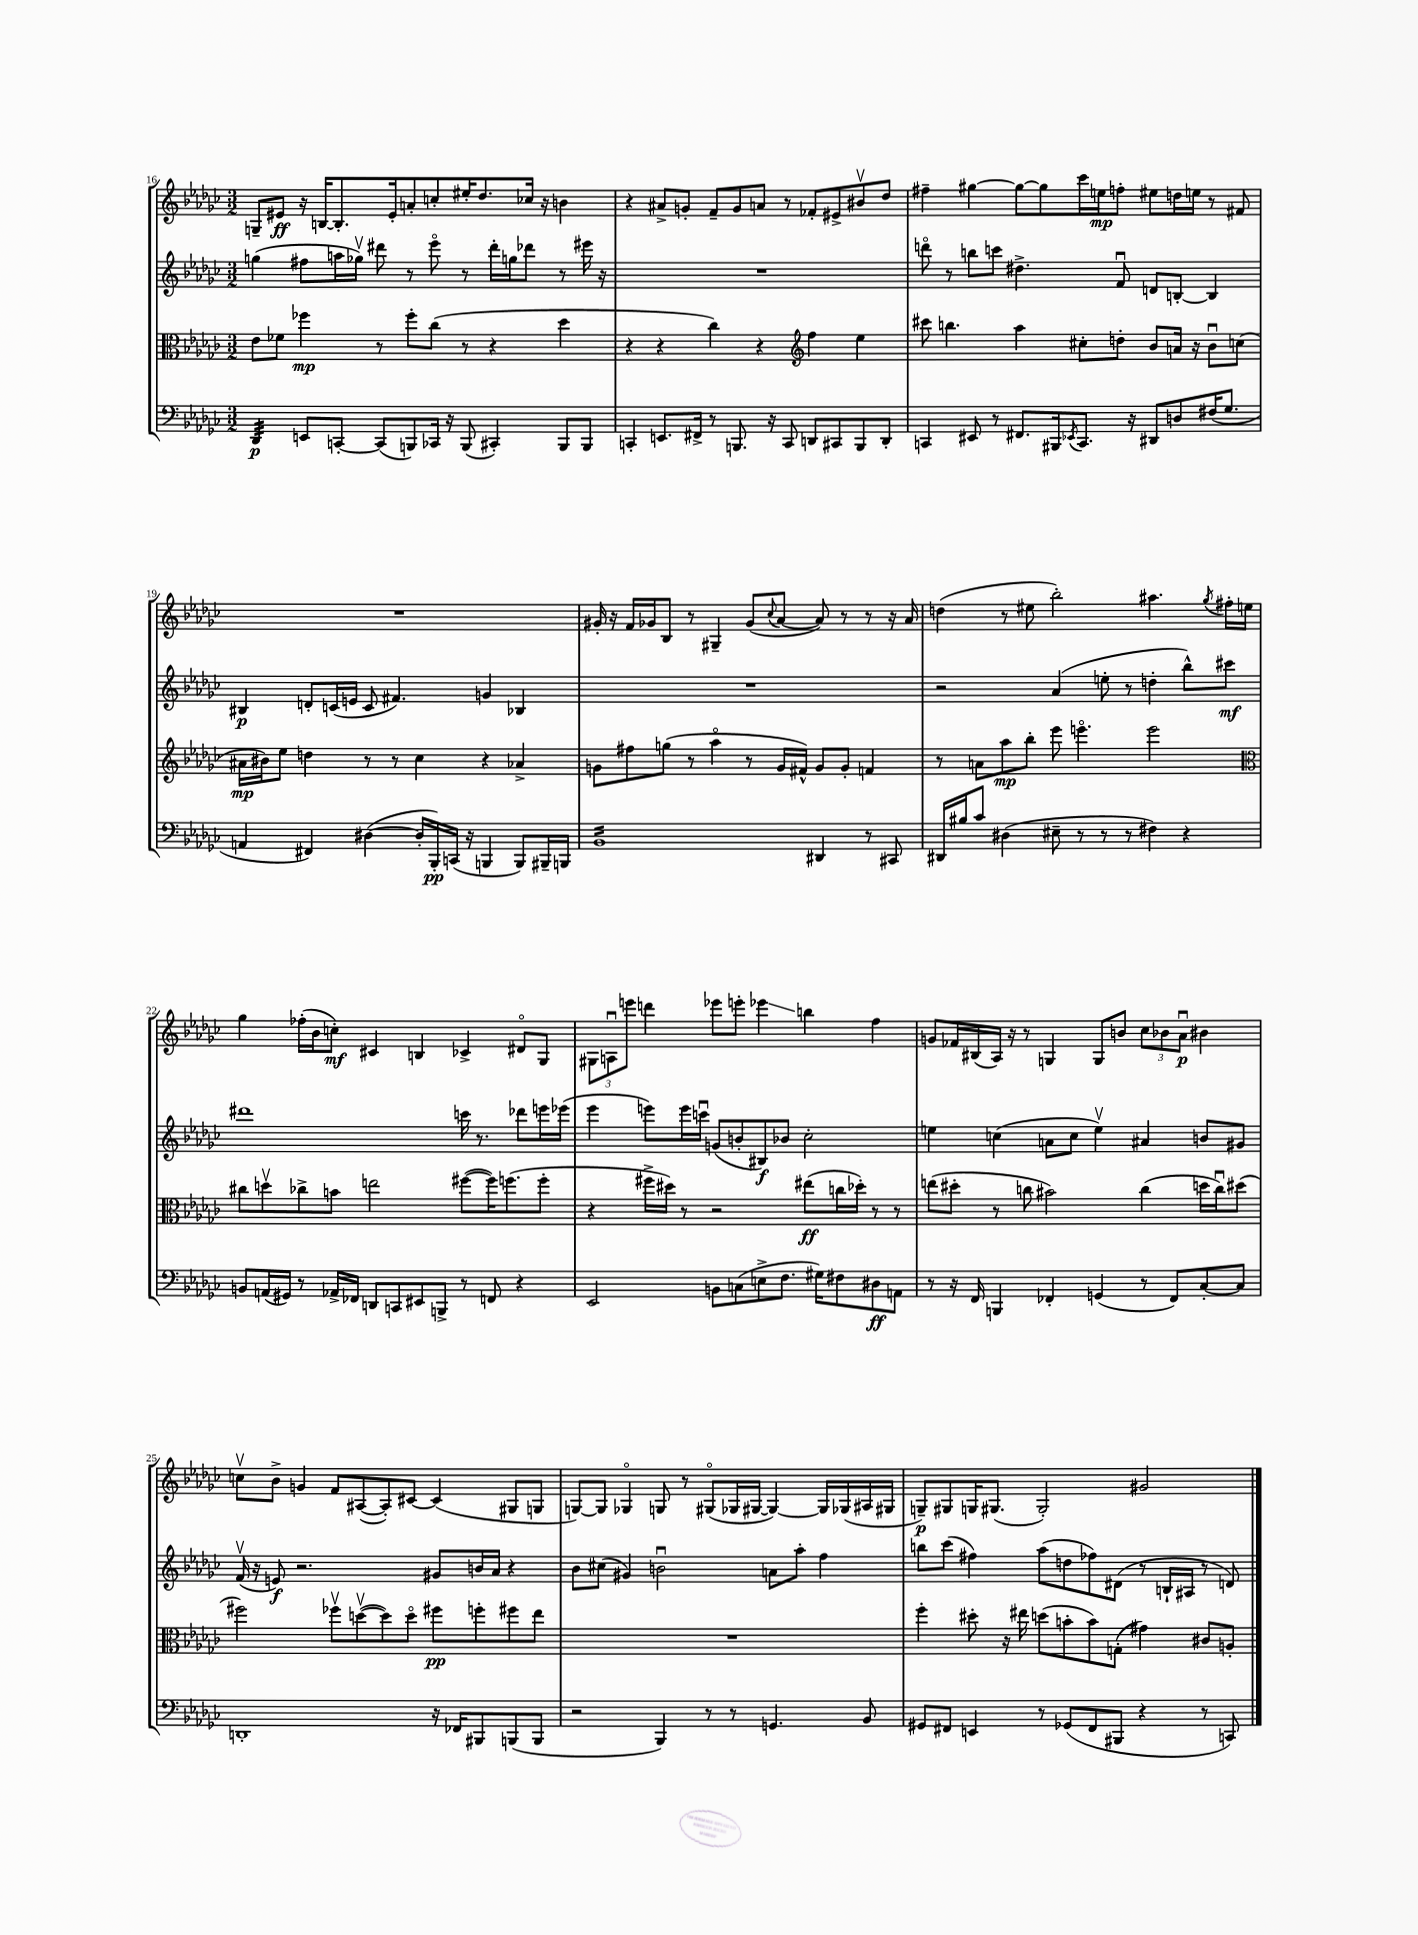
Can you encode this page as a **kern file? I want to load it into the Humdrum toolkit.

**kern	**kern	**kern	**kern
*staff4	*staff3	*staff2	*staff1
*clefF4	*clefC3	*clefG2	*clefG2
*k[b-e-a-d-g-c-]	*k[b-e-a-d-g-c-]	*k[b-e-a-d-g-c-]	*k[b-e-a-d-g-c-]
*M3/2	*M3/2	*M3/2	*M3/2
4DD-/	8e-\L	(4gg\	8G~/L
.	8f-\J	.	8e#/J
8EE/L	4ff-\	8ff#\L	16r
.	.	.	[16B/LK
[8CC'/J	.	16aa\L	8.B'/]
.	.	16gg-v\JJ)	.
(8CC/]L	8r	8ddd#\	.
.	.	.	16e#'/k
8BBB/)	8ff-'\L	8r	8a'/
16CC-/Jk	(8cc-\J	8eee-o\	8cc'/
16r	.	.	.
(8BBB/	8r	8r	16ee#'/K
.	.	.	8.dd-/
4CC#'/)	4r	16ddd#'\LL	.
.	.	16gg\J	.
.	.	8ddd-\J	16cc-/Jk
.	.	.	16r
8BBB/L	4dd-\	8r	4b\
8BBB/J	.	16eee#\	.
.	.	16r	.
=	=	=	=
4CC'/	4r	1.r	4r
8.EE/L	4r	.	8a#^/L
.	.	.	8g'/J
16FF#^/Jk	.	.	.
8r	4cc-\)	.	8f~/L
8.BBB/	.	.	8g/
.	4r	.	8a/J
16r	.	.	.
8CC/	.	.	8r
*	*clefG2	*	*
8DD/L	4ff\	.	8f-'/L
8CC#/	.	.	8e#^/
8BBB/	4ee-\	.	8b#v/
8DD'/J	.	.	8dd-/J
=	=	=	=
4CC/	8ccc#\	8dddo\	4ff#~\
.	4.bb\	8r	.
8EE#/	.	8bb\L	[4gg#\
8r	.	8ccc\J	.
8.FF#/L	4aa-\	4.dd#^\	8gg#\_L
.	.	.	8gg#\]
16BBB#/k	.	.	.
8qEE-/	.	.	.
8.CC/J	8cc#'\L	.	16ccc-\L
.	.	.	16ee\J
.	8dd'\J	8fu/	8ff'\J
16r	.	.	.
8DD#/L	8b-/L	8d/L	8ee#\L
8D/	16a/Jk	[8B'/J	16dd\L
.	16r	.	16ee\JJ
(16F#/K	8b-u\L	4B/]	8r
8.G-/J	.	.	.
.	(8cc\J	.	8f#/
=	=	=	=
4AA/	16a#\LL	4B#/	1.r
.	16b#\J)	.	.
.	8ee-\J	.	.
4FF#/)	4dd\	8d'/L	.
.	.	(16c/L	.
.	.	16e/JJ	.
([4D#\	8r	8c/	.
.	8r	4.f#/)	.
16D#'/]LL	4cc-\	.	.
16BBB-'/)	.	.	.
(16CC/JJ	.	.	.
16r	.	.	.
4BBB/	4r	4g/	.
8BBB/L)	4a-^/	4B-/	.
16BBB#~/L	.	.	.
16BBB/JJ	.	.	.
=	=	=	=
1BB-	8g\L	1.r	16g#'/
.	.	.	16r
.	8ff#\	.	16f/LL
.	.	.	16g-/J
.	(8gg\J	.	8B-/J
.	8r	.	8r
.	4aa-o\	.	4G#~/
.	8r	.	(8g-/L
.	.	.	8qqcc-/
.	16g/LL	.	[8a-/J
.	16f#^^/JJ)	.	.
4DD#/	8g/L	.	8a-/])
.	8g'/J	.	8r
8r	4f/	.	8r
8CC#/	.	.	16r
.	.	.	16a-/
=	=	=	=
16DD#/LL	8r	2r	(4dd\
16B#/J	.	.	.
8c-/J	8a\L	.	.
(4D#\	8aa-\	.	8r
.	8bb-'\J	.	8ee#\
8E#~\	8eee-\	(4a-/	2bb-'\)
8r	4.eeeo\	.	.
8r	.	8ee'\	.
8r	.	8r	.
4F#\)	2eee\	4dd'\	4.aa#\
4r	.	8bb-^^\L)	.
.	.	.	8qgg-/
.	.	8ccc#\J	16ff#'\LL
.	.	.	16ee\JJ
=	=	=	=
*	*clefC3	*	*
8BB/L	8cc#\L	1ddd#	4gg-\
(16AA/L	8ddv\	.	.
16GG#/JJ)	.	.	.
8r	8cc-^\	.	(16ff-'\LL
.	.	.	16b-\J
16AA-^/LL	8b\J	.	8cc'\J)
16FF-/JJ	.	.	.
8DD/L	2ee\	.	4c#/
8CC/	.	.	.
8EE#/	.	.	4B/
8BBB^/J	.	.	.
8r	([8ff#\L	16ccc\	4c-^/
.	.	8.r	.
8FF/	16ff#\]K)	.	.
.	(8.ff\	.	.
4r	.	8ddd-\L	8d#o/L
.	8ff'\J	16eee\L	8G-/J
.	.	(16eee-\JJ	.
=	=	=	=
2EE-/	4r	4eee-\	12G#\L
.	.	.	12Au\
.	.	.	12eee\J
.	16ff#^\LL	8eee\L)	4ddd\
.	16dd#\JJ)	.	.
.	8r	16eee\L	.
.	.	16cccu\JJ	.
8BB\L	2r	(8g/L	8eee-\L
(8C\	.	8b'/	8eee'\J
8E^\	.	8B#/)	4eee-\
8.F\J	.	8b-/J	.
.	(8ee#\L	2cc-'\	4bb\
16G#\LK)	.	.	.
8F#\	16cc\L	.	.
.	16dd-'\JJ)	.	.
8D#\	8r	.	4ff\
8AA\J	8r	.	.
=	=	=	=
8r	(8ee\L	4ee\	8g/L
16r	8dd#'\J	.	16f-/L
16FF/	.	.	(16B#/
4BBB/	8r	(4cc\	16A-/JJ)
.	.	.	16r
.	8cc\	.	8r
4FF-'/	2b#\)	8a\L	4G/
.	.	8cc\J	.
(4GG/	.	4eev\)	8G/L
.	.	.	8b/J
8r	(4cc\	4a#/	12cc-\L
.	.	.	12b-\
8FF-/L)	.	.	.
.	.	.	12a-u\J
[8C-'/	16dd\LL	8b/L	4b#\
.	16ccu\J)	.	.
8C-/]J	(8dd#\J	8g#/J	.
=	=	=	=
1DD'	2ff#\)	(16fv/	8ccv\L
.	.	16r	.
.	.	8e/)	8b-^\J
.	.	2.r	4g/
.	8ff-v\L	.	8f/L
.	([8ddv\	.	([8A#/
.	8dd\])	.	8A#'/])
.	8ddo\J	.	[8c#/J
16r	8ff#\L	8g#/L	(4c#/]
16FF-/LK	.	.	.
8BBB#/	8ff'\	16b/L	.
.	.	16a-/JJ	.
(8BBB/	8ff#\	4r	8G#/L
8BBB/J	8ee-\J	.	8G/J
=	=	=	=
2r	1.r	8b-\L	[8G/L)
.	.	(8cc#\J	8G/]J
.	.	4g#/)	4G-o/
4BBB-/)	.	2bu\	8G/
.	.	.	8r
8r	.	.	(8G#o/L
8r	.	.	16G-/L
.	.	.	[16G#/JJ
4.GG/	.	8a\L	4G#/_)
.	.	8aa-'\J	.
.	.	4ff\	16G#/]LL
.	.	.	(16G-/
8BB-/	.	.	16A#/
.	.	.	16G#/JJ
=	=	=	=
8GG#/L	4ff'\	8bb\L	8G~/L)
8FF#/J	.	(8ccc-\J	8G#/
4EE/	8dd#'\	4ff#\)	16G/K
.	.	.	(8.G#/J
.	16r	.	.
.	16ee#\	.	.
8r	(8dd\L	(8aa-\L	2G#'/)
(8GG-/L	8b'\	8dd\	.
8FF#/	8b\)	8ff-\)	.
8BBB#/J	(8G'\J	(8d#\J	.
4r	4g#\)	8r	2g#/
.	.	16B`/LL	.
.	.	16A#/JJ	.
8r	8c#/L	8r	.
8CC/)	8A'/J	8d/)	.
==	==	==	==
*-	*-	*-	*-
